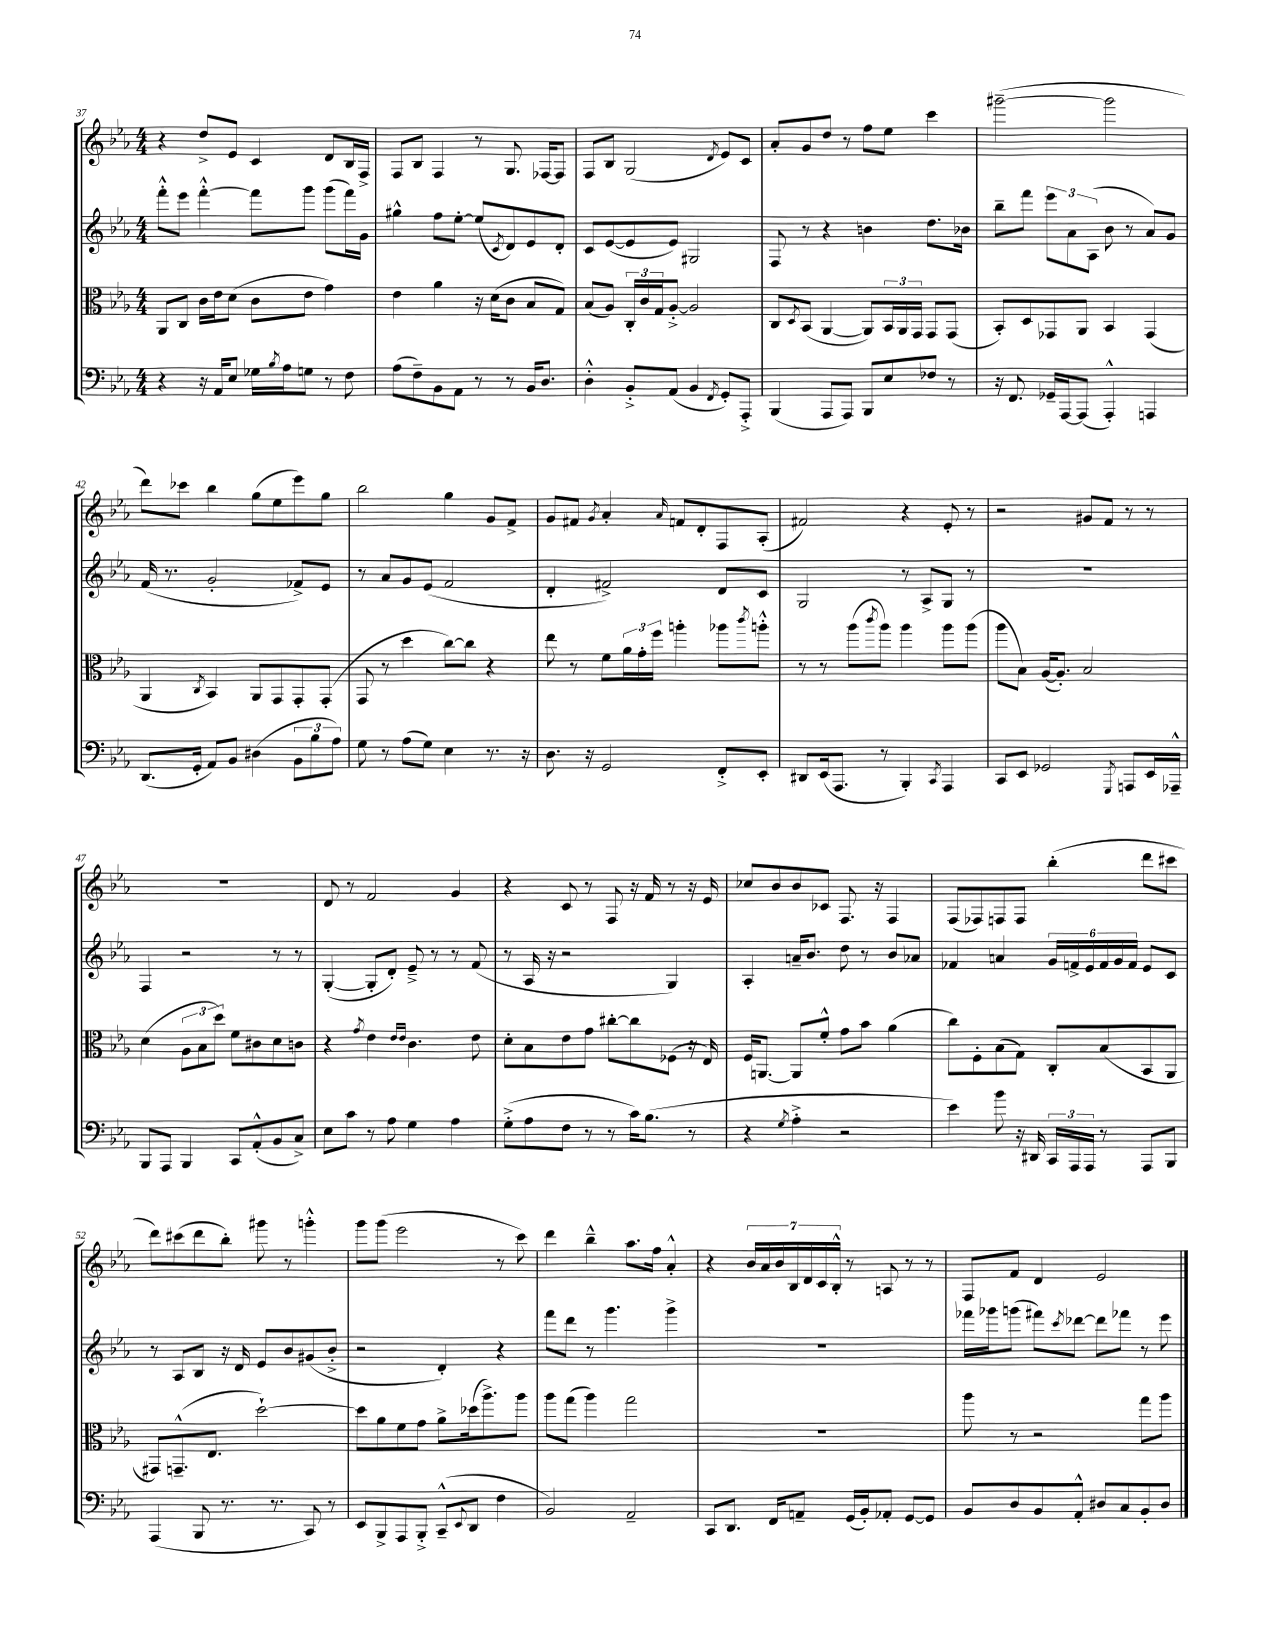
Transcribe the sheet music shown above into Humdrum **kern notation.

**kern	**kern	**kern	**kern
*staff4	*staff3	*staff2	*staff1
*clefF4	*clefC3	*clefG2	*clefG2
*k[b-e-a-]	*k[b-e-a-]	*k[b-e-a-]	*k[b-e-a-]
*M4/4	*M4/4	*M4/4	*M4/4
4r	8AA-	8fff'^^	4r
.	8C	8eee-	.
16r	16c	[4fff'^^	8dd^
16AA-	16e-	.	.
8E-	(8d	.	8e-
16G-	8c	8fff]	4c
8qB-	.	.	.
16A-	.	.	.
8G	8e-	8ggg	.
8r	4g)	(8ggg	8d
8F	.	16fff)	16B-
.	.	16g	16F^
=	=	=	=
(8A-	4e-	4gg#^^	8F
8F~)	.	.	8B-
8BB-	4a-	8ff	4F
8AA-	.	[8ee-'	.
8r	16r	(8ee-]	8r
.	(16d	.	.
.	.	8qc	.
8r	8c	8d)	8.G
16BB-	8B-	8e-	.
8.D	.	.	[16F-
.	8G)	8d'	8F-]
=	=	=	=
4D'^^	(8B-	8c	8F
.	8A-)	([8e-	8B-
8BB-'^	24C'	8e-]	(2G
.	24c	.	.
.	24G	.	.
(8AA-	[8A-'^	8e-)	.
4BB-	2A-]	2G#	.
8qFF	.	.	8qd
8GG')	.	.	8e-)
8AAA-'^	.	.	8c
=	=	=	=
(4BBB-	8C	8F	8a-'
.	8qD	.	.
.	(8BB-	8r	8g
8AAA-	[4AA-	4r	8dd
8AAA-)	.	.	8r
8BBB-	8AA-])	4b	8ff
8E-	24BB-	.	8ee-
.	24AA-	.	.
.	24GG	.	.
8F-	8GG	8.dd	4ccc
8r	(8GG	.	.
.	.	16b-	.
=	=	=	=
16r	8BB-')	8bb-~	([2ggg#~
8.FF	.	.	.
.	8D	8fff	.
16GG-~	8GG-	12eee-	.
[16AAA-	.	.	.
.	.	12a-	.
(8AAA-]	8AA-	.	.
.	.	(12A-	.
4AAA-'^^)	4BB-	8b-	2ggg#]
.	.	8r	.
4AAA	(4GG-	8a-)	.
.	.	8g	.
=	=	=	=
(8.DD	4AA-	(16f	8ddd)
.	.	8.r	.
.	.	.	8ccc-
16GG'	.	.	.
.	8qC	.	.
8AA-)	4BB-)	2g'	4bb-
8BB-	.	.	.
(4D#	8AA-	.	(8gg
.	8GG	.	8ee-
12BB-	8GG'	8f-^)	8eee-)
12B-	.	.	.
.	(8GG'	8e-	8gg
12A-)	.	.	.
=	=	=	=
8G	8GG	8r	2bb-
8r	8r	8a-	.
(8A-	4dd	8g	.
8G)	.	(8e-	.
4E-	[8cc)	2f	4gg
.	8cc]	.	.
8.r	4r	.	8g
.	.	.	8f^
16r	.	.	.
=	=	=	=
8.D	8ee-	4d'	8g
.	8r	.	8f#
16r	.	.	.
.	.	.	8qg
2GG	8f	2f#^)	4a-'
.	24a-	.	.
.	24g'	.	.
.	24ff	.	.
.	.	.	16qqa-
.	4aa'	.	8f
.	.	.	8d'
8FF'^	8aa-	8d	8F
.	8qccc	.	.
8EE-'	8aa'^^	8c	(8A-'
=	=	=	=
8DD#	8r	2G	2f#)
(16EE-	8r	.	.
8.AAA-	.	.	.
.	(8aa-	.	.
.	8qccc	.	.
8r	8aa-)	.	.
4BBB-')	4aa-	8r	4r
.	.	8A-^	.
8qCC	.	.	.
4AAA-	8aa-	8G	8e-'
.	(8aa-	8r	8r
=	=	=	=
8CC	8aa-	1r	2r
8EE-	8B-)	.	.
2GG-	([16A-	.	.
.	8.A-'])	.	.
.	2B-	.	8g#
.	.	.	8f
8qGGG	.	.	.
8AAA	.	.	8r
16EE-	.	.	8r
16AAA-~^^	.	.	.
=	=	=	=
8BBB-	(4d	4F	1r
8AAA-	.	.	.
4BBB-	12A-	2r	.
.	12B-	.	.
.	12dd)	.	.
8CC	8f	.	.
(8AA-'^^	8c#	.	.
8BB-	8d	8r	.
8C^)	8c	8r	.
=	=	=	=
8E-	4r	([4G'	8d
8c	.	.	8r
.	8qg	.	.
8r	4e-	8G']	2f
8A-	.	8d')	.
.	16qqe-	.	.
.	16qqe-	.	.
4G	4.c	8e-~^	.
.	.	8r	.
4A-	.	8r	4g
.	8e-	(8f	.
=	=	=	=
(8G'^	8d'	8r	4r
8A-	8B-	16A-	.
.	.	16r	.
8F	8e-	2r	8c
8r	8g	.	8r
8r	[8cc#'	.	8F
16c)	8cc#]	.	16r
(8.B-	.	.	16f
.	(8F-	4G)	8r
8r	16r	.	16r
.	16E-)	.	16e-
=	=	=	=
4r	16F	4A-'	8cc-
.	[8.AA	.	.
.	.	.	8b-
8qG	.	.	.
4A-'^	8AA]	16a~	8b-
.	.	8.b-	.
.	8f'^^	.	8c-
2r	8g	8dd	8.F
.	8b-	8r	.
.	.	.	16r
.	(4a-	8b-	4F
.	.	8a-	.
=	=	=	=
4e-)	8cc)	4f-	(8F
.	8F'	.	8F-)
8b-	(8B-	4a	8F
16r	8G)	.	8F
16DD#	.	.	.
24CC	8C'	24g	(4bb-'
24AAA-	.	24f^	.
24AAA-	.	24e-	.
8r	(8B-	24f	.
.	.	24g	.
.	.	24f	.
8AAA-	8BB-	8e-	8ddd
8BBB-	8AA-	8c	8ccc#
=	=	=	=
(4AAA-	8GG#)	8r	8ddd)
.	(8.GG~^^	8A-	(8ccc#
8BBB-	.	8B-	8ddd
.	8.E-	.	.
8.r	.	16r	8bb-')
.	.	16d	.
.	[2dd`)	8e-	8ggg#
8.r	.	.	.
.	.	8b-	8r
8CC)	.	(8g#	4ggg'^^
8r	.	8b-'^	.
=	=	=	=
8EE-	8dd]	2r	8ggg
8BBB-^	8a-	.	(8ggg
8AAA-	8f	.	2eee-
8BBB-'^	8g	.	.
(8CC~^^	8a-^	4d')	.
8qqEE-	.	.	.
8DD	(16dd-	.	.
.	8.aa-^)	.	.
4F	.	4r	8r
.	8aa-	.	8ccc)
=	=	=	=
2BB-)	8aa-	8fff	4ddd
.	(8gg	8ddd	.
.	4aa-)	8r	4bb-~^^
.	.	4.ggg	.
2AA-~	2gg	.	8.aa-
.	.	.	16ff
.	.	4ggg^	4a-'^^
=	=	=	=
8CC	1r	1r	4r
8.DD	.	.	.
.	.	.	28b-
.	.	.	28a-
16FF	.	.	.
.	.	.	28b-
.	.	.	28B-
8AA~	.	.	.
.	.	.	28d
.	.	.	28c
.	.	.	28B-'^^
(16GG	.	.	8r
16BB-')	.	.	.
8AA-'	.	.	8A
[8GG	.	.	8r
8GG]	.	.	8r
=	=	=	=
8BB-	8aa-	16fff-	8F
.	.	16ggg-	.
8D	8r	(8ggg	8f
8BB-	2r	8fff#)	4d
.	.	8qccc	.
8AA-'^^	.	[8ddd-	.
8D#	.	8ddd-]	2e-
8C	.	8fff-	.
8BB-'	8gg	8r	.
8D#	8aa-	8eee-	.
==	==	==	==
*-	*-	*-	*-
